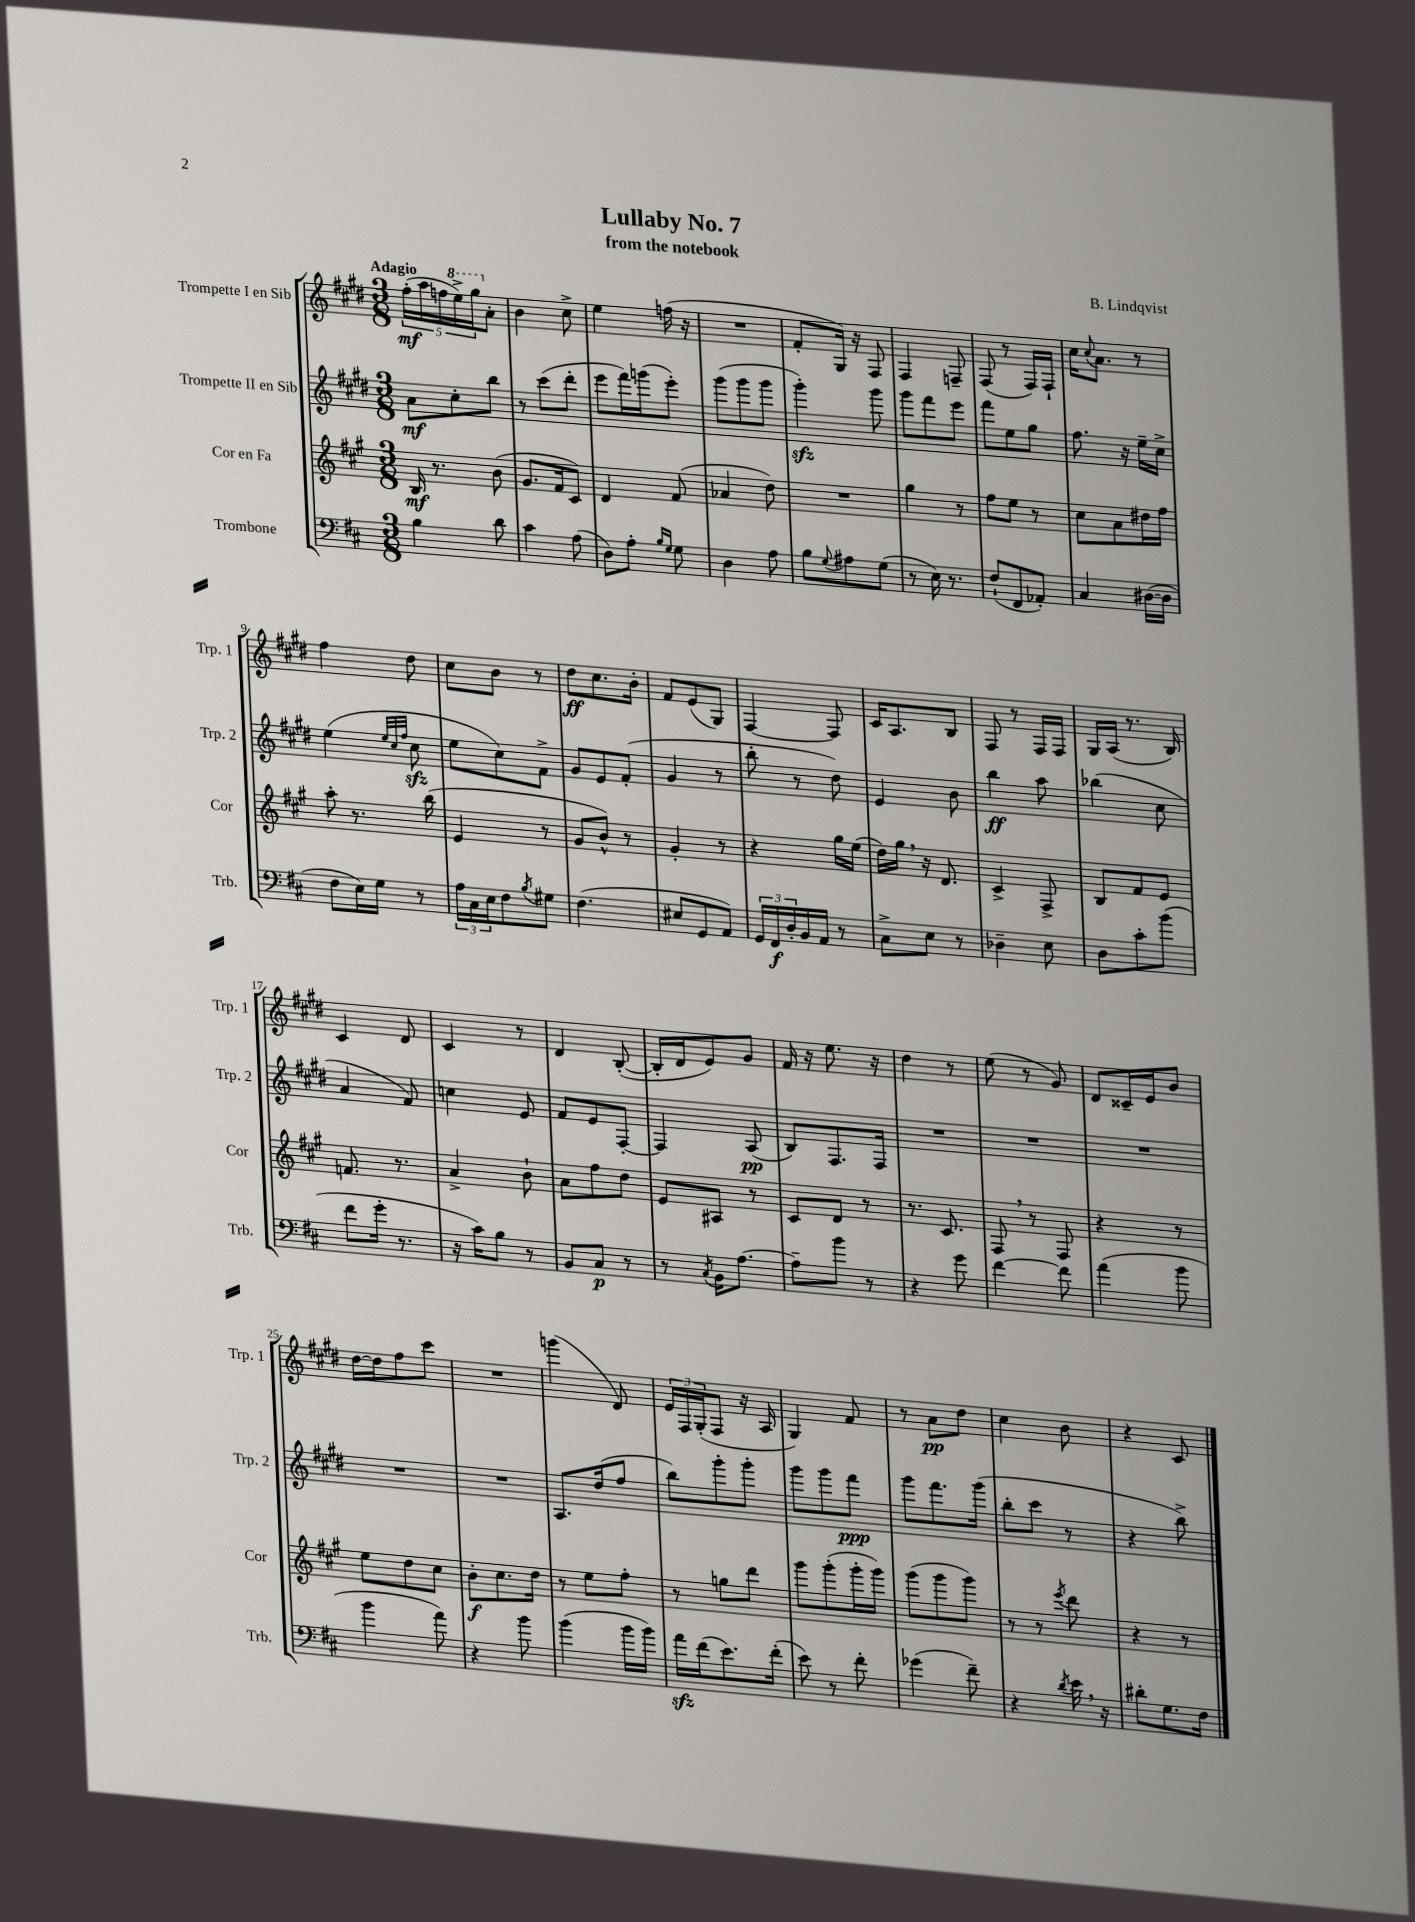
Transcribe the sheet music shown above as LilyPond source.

\header { title = "Lullaby No. 7" composer = "B. Lindqvist" subtitle = "from the notebook" }
<<
\new StaffGroup <<
\new Staff = "s0" \with { instrumentName = "Trompette I en Sib" shortInstrumentName = "Trp. 1" } {
    \clef treble \key e \major \numericTimeSignature \time 3/8 \tempo "Adagio"
    \tuplet 5/4 { fis''16-.\mf( a''16 f''16 \ottava #1 e'''16->) gis'''16 \ottava #0 } a'8-. |
    b'4 cis''8-> |
    e''4 f''16( r16 |
    R4. |
    fis'8-. gis16) r16 fis8 |
    fis4 f8-- |
    fis8( r8 fis16) fis16-! |
    cis''16 \appoggiatura { cis''8 } a'8. r8 |
    fis''4 dis''8 |
    cis''8 b'8 r8 |
    dis''8\ff cis''8. b'16-. |
    fis'8 e'8( gis8) |
    fis4~ fis8 |
    cis'16 a8. b8 |
    fis8 r8 fis16 fis16 |
    gis16 a16( r8. b16) |
    cis'4 dis'8 |
    cis'4 r8 |
    dis'4 b8~-.( |
    b16-. dis'16 e'8) gis'8 |
    fis'16 r16 e''8. r16 |
    dis''4 r8 |
    e''8( r8 gis'8) |
    dis'8 cisis'16-- e'16 b'8 |
    dis''16~ dis''16 fis''8 cis'''8 |
    R4. |
    g'''4( dis'8) |
    \tuplet 3/2 { e'16 fis16 gis16-.( } fis8 r16 a16 |
    gis4) fis'8 |
    r8 a'8\pp dis''8 |
    cis''4 b'8 |
    r4 cis'8 \bar "|." |
}
\new Staff = "s1" \with { instrumentName = "Trompette II en Sib" shortInstrumentName = "Trp. 2" } {
    \clef treble \key e \major \numericTimeSignature \time 3/8
    a'8\mf cis''8-. b''8 |
    r8 cis'''8( dis'''8-. |
    e'''8 fis'''16) g'''16( e'''8-.) |
    gis'''8( gis'''8 gis'''8 |
    gis'''4-.\sfz) gis'''8 |
    gis'''8 fis'''8 e'''8 |
    fis'''8 e''8 gis''8 |
    fis''8. r16 e''16-- cis''16-> |
    e''4( \grace { e''32 cis''32 fis''32 } cis''8\sfz |
    e''8 cis''8) fis'8-> |
    gis'8 e'8 fis'8-.( |
    gis'4 r8 |
    b''8-. r8 dis''8) |
    e'4 b'8 |
    b''4\ff a''8 |
    bes''4( cis''8 |
    a'4 fis'8) |
    c''4 e'8 |
    fis'8 e'8 fis8~-. |
    fis4 a8\pp( |
    b8) fis8. fis16 |
    R4. |
    R4. |
    R4. |
    R4. |
    R4. |
    a8. dis''16( fis''8 |
    b''8) gis'''8-. gis'''8-. |
    gis'''8 gis'''8 fis'''8\ppp |
    gis'''8 fis'''8. gis'''16( |
    b''8-. cis'''8 r8 |
    r4 b''8->) \bar "|." |
}
\new Staff = "s2" \with { instrumentName = "Cor en Fa" shortInstrumentName = "Cor" } {
    \clef treble \key a \major \numericTimeSignature \time 3/8
    b16\mf r8. b'8( |
    gis'8. fis'16 cis'8) |
    d'4 fis'8( |
    aes'4 d''8) |
    R4. |
    gis''4 r8 |
    fis''8 e''8 r8 |
    cis''8 a'8 dis''16 fis''16 |
    a''8-. r8. b''16( |
    e'4 r8 |
    gis'8 b'8-^) r8 |
    gis'4-. r8 |
    r4 gis''16 e''16( |
    d''16) gis''16 \breathe r16 d'8. |
    cis'4-> fis8-> |
    b8 fis'8 e'8 |
    f'8. r8. |
    a'4-> b'8-! |
    a'8 fis''8 d''8 |
    e'8 ais8 r8 |
    cis'8 d'8 r8 |
    r8. cis'8. |
    fis8 \breathe r8 fis8 |
    r4 r8 |
    e''8 d''8 cis''8 |
    b'8-.\f cis''8. d''16 |
    r8 e''8 fis''8-. |
    r8 g''8 d'''8 |
    gis'''8 gis'''8-.( gis'''16-. gis'''16) |
    gis'''8( gis'''8 gis'''8) |
    r8 r8 \acciaccatura { e'''8 } d'''8 |
    r4 r8 \bar "|." |
}
\new Staff = "s3" \with { instrumentName = "Trombone" shortInstrumentName = "Trb." } {
    \clef bass \key d \major \numericTimeSignature \time 3/8
    b4 d'8 |
    cis'4 a8( |
    d8) a8-. \grace { b16 g16 } g8 |
    d4 a8 |
    b8 \appoggiatura { g8 } ais8 g8( |
    r8 e16) r8. |
    fis8-!( fis,8 aes,8-.) |
    cis4 dis16~( dis16 |
    fis8 e16) g16 r8 |
    \tuplet 3/2 { a16 cis16 e16 } fis8 \acciaccatura { b8 } gis8 |
    fis4.( |
    eis8 g,8 a,8) |
    \tuplet 3/2 { g,16 fis,16\f d16-. } b,16 a,16 r8 |
    cis8-> e8 r8 |
    des4-- e8 |
    d8 cis'8-. b'8( |
    fis'8 g'16-. r8. |
    r16 cis'16) b8 r8 |
    b,8 cis8\p r8 |
    r8 \acciaccatura { cis8 } b,16 a8.~ |
    a8-- b'8 r8 |
    r4 g'8 |
    fis'4~ fis'8 |
    a'4( b'8 |
    b'4 a'8) |
    r4 b'8 |
    b'4( b'16 b'16) |
    a'16\sfz fis'16( e'8.) fis'16-.( |
    e'8) r8 fis'8-. |
    ges'4( fis'8--) |
    r4 \acciaccatura { d'8 } e'16 \breathe r16 |
    dis'8-. g8. fis16 \bar "|." |
}
>>
>>
